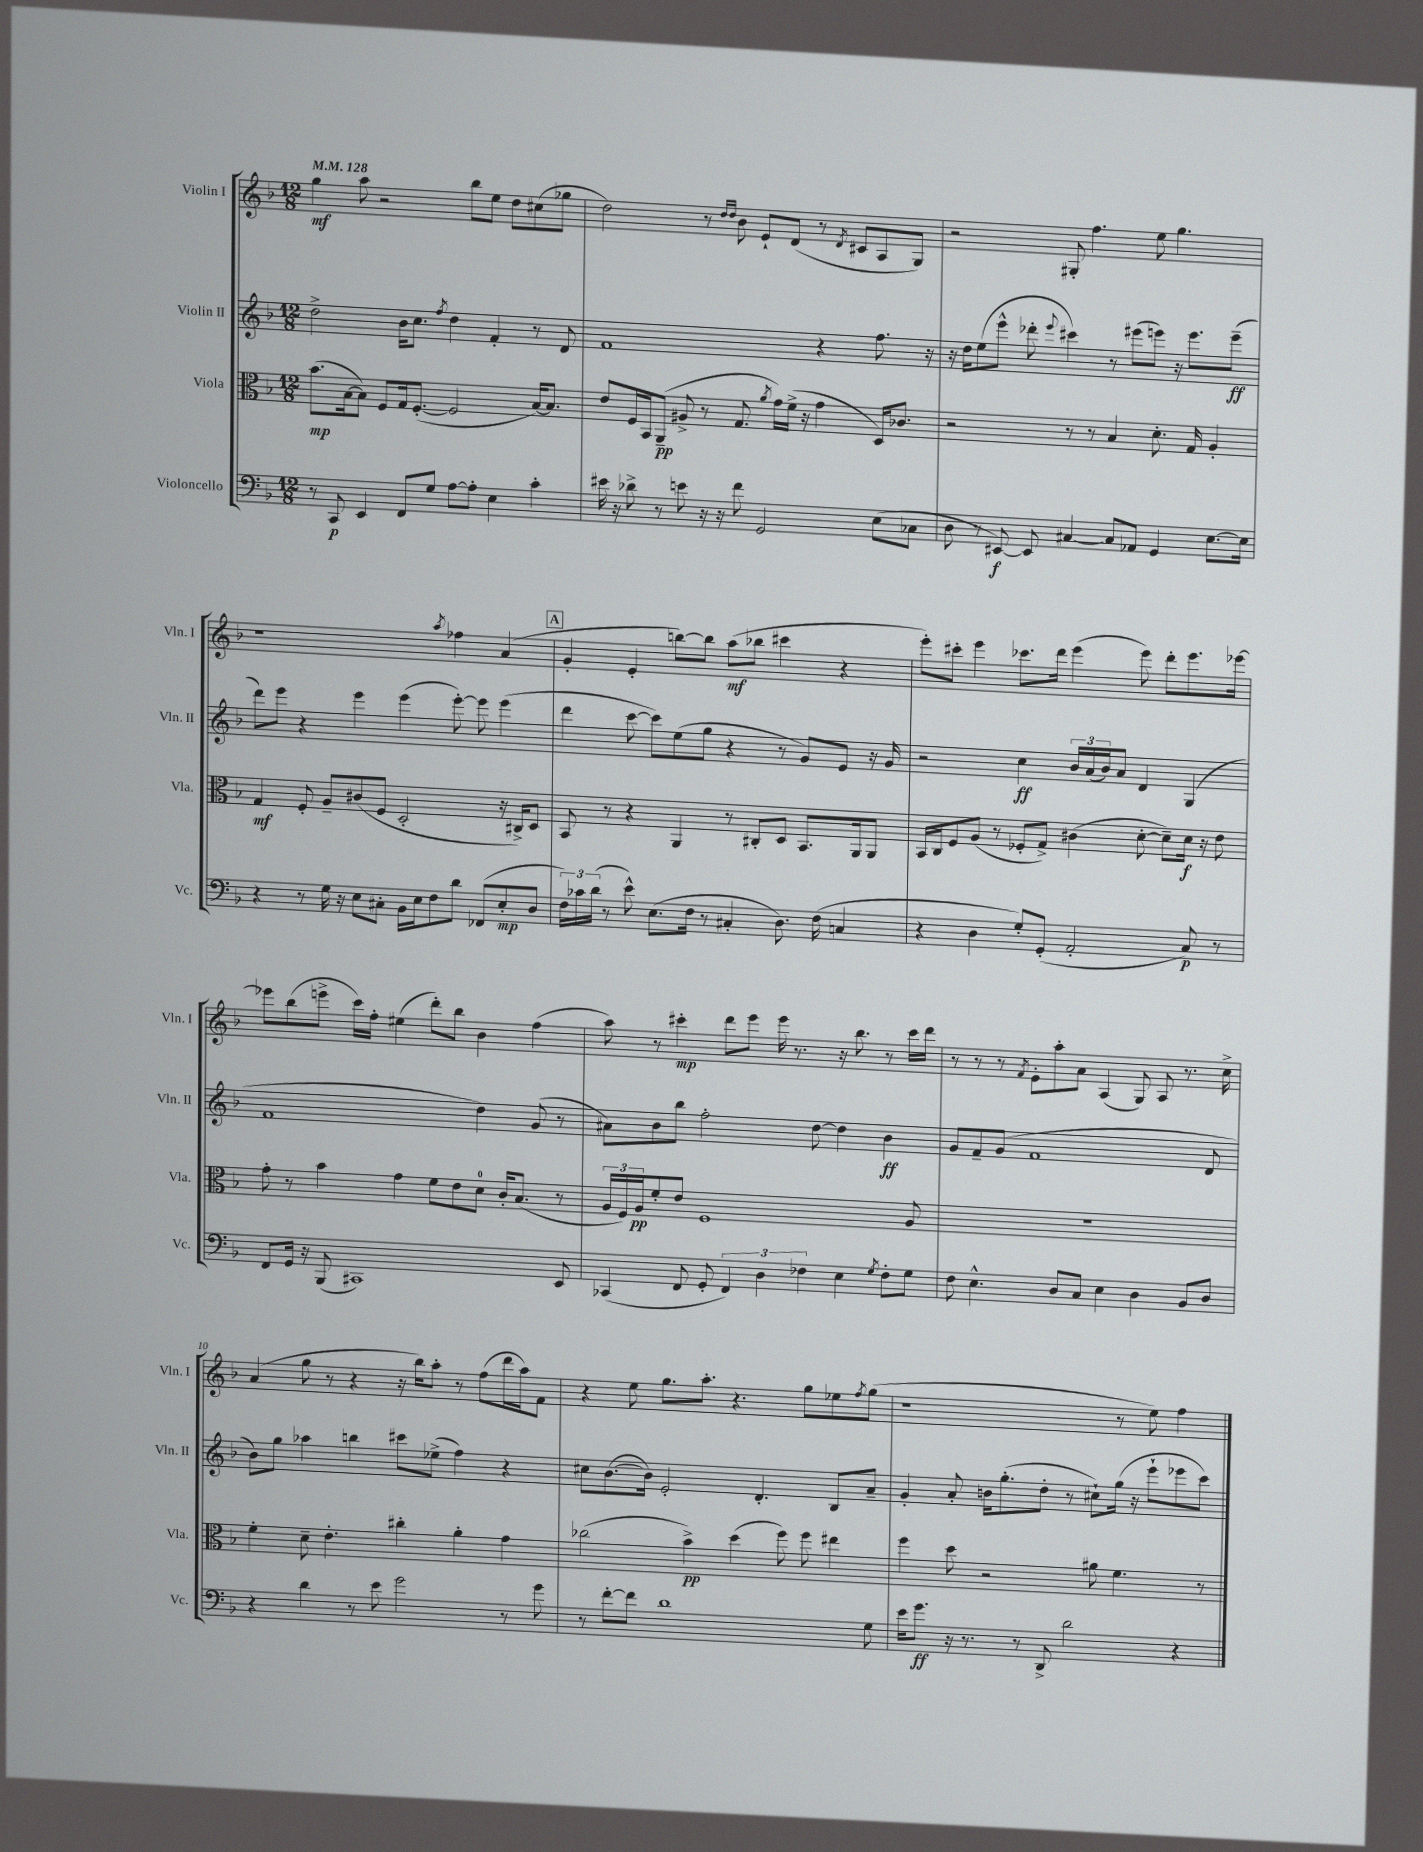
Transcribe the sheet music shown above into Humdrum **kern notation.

**kern	**kern	**kern	**kern
*staff4	*staff3	*staff2	*staff1
*clefF4	*clefC3	*clefG2	*clefG2
*k[b-]	*k[b-]	*k[b-]	*k[b-]
*M12/8	*M12/8	*M12/8	*M12/8
*MM128	*MM128	*MM128	*MM128
8r	(8.b-	2dd^	4gg
8CC	.	.	.
.	[16B-	.	.
4EE	8B-])	.	8aa
.	8F	.	2r
8FF	16G	16b-	.
.	([8.F'	8.cc	.
8G	.	.	.
.	.	8qff	.
[8A	2F]	4dd	.
8A']	.	.	8bb-
4E	.	4f'	8ee
.	.	.	8dd
4c'	[16B-)	8r	(8cc#
.	8.B-]	.	.
.	.	8d	8gg-
=	=	=	=
16e#	8e	1f	2dd)
16r	.	.	.
8d-^	16F	.	.
.	16BB-	.	.
8r	(8AA~	.	.
8e	8A#^	.	.
16r	8r	.	8r
16r	.	.	.
.	.	.	16qqdd
.	.	.	16qqdd
8f	8.G	.	8b-
2GG	.	.	8e`
.	8qa	.	.
.	16g)	.	.
.	(16f^	.	(8d
.	16r	.	.
.	4g	4r	8r
.	.	.	8qd
.	.	.	8c#
(8E	16D)	8.ff	8A
.	8.c-	.	.
8C-	.	.	8G)
.	.	16r	.
=	=	=	=
8D	2r	16r	2r
.	.	16dd	.
8r	.	(8ee	.
[8EE#)	.	8eee^^	.
8EE#]	.	8ddd-'	.
.	.	8qqeee	.
[4C#	8r	4ccc#)	8G#'
.	8r	.	4.ff
8C#]	4B-	8r	.
8AA-	.	(8eee#	.
4GG	8.d'	8eee)	8ee
.	.	16r	4.gg
.	16G	8.eee	.
[8.E	4A'	.	.
.	.	(8eee~	.
16E]	.	.	.
=	=	=	=
4r	4G	8ddd)	1r
.	.	8eee	.
8r	8F'	4r	.
16G	8A~	.	.
16r	.	.	.
8E	(8c#	4eee	.
8C#'	8F	.	.
16BB-	2D'	(4eee	.
16E	.	.	.
8F	.	.	.
.	.	.	8qaa
8d	.	[8eee')	4ff-
(8FF-	.	8eee]	.
8E'	16r	(4eee	(4a
.	16C#^)	.	.
8D	8D	.	.
=	=	=	=
24F)	8BB-	4ddd	4g'
24c-	.	.	.
(24d	.	.	.
8r	8r	.	.
8e^^)	4r	[8ccc	4e'
(8.E	.	8ccc])	.
.	4AA	(8ee	[8bb)
16F	.	.	.
8r	.	8gg	8bb]
4C#'	8r	4r	(8aa
.	8C#'	.	8bb-
8.D)	8D	8r	4ccc#
.	8.BB-	8g)	.
(16F	.	.	.
4C	.	8e	4r
.	16AA	.	.
.	8AA	16r	.
.	.	16g	.
=	=	=	=
4r	16BB-	2r	8eee')
.	16C	.	.
.	8F	.	8ccc#'
4D	(8A	.	4eee
.	8r	.	.
8G')	8F-'	4cc	8.ccc-
(8GG'	8G^)	.	.
.	.	.	16ddd
2AA'	(4c#	24b-	(4eee
.	.	(24a	.
.	.	24b-)	.
.	.	8a	.
.	[8d'	4d	8eee)
.	8d~])	.	8ddd'
8C)	16d	(4G	8.eee
.	16r	.	.
8r	8e	.	.
.	.	.	[16eee-
=	=	=	=
8FF	8g'	1f	8eee-]
16GG	8r	.	(8bb-
16r	.	.	.
(8BBB-	4b-	.	8eee^
1CC#)	.	.	16ccc)
.	.	.	16ff'
.	4g	.	(4ee#
.	8f	.	8ddd')
.	8e	.	8bb-
.	8d	4dd)	4b-
.	16c'	.	.
.	(8.B-	.	.
.	.	(8g	(4ff
8EE	8r	8r	.
=	=	=	=
(4CC-	24A	8a#)	8aa)
.	24F)	.	.
.	24A	.	.
.	8f'	8b-	8r
8FF	8e	8bb-	4ccc#'
8GG'	1F	2ff'	.
6FF)	.	.	8ddd
.	.	.	8eee
6D	.	.	.
.	.	.	16eee
.	.	.	8.r
6F-	.	.	.
.	.	[8dd	.
4E	.	4dd]	16r
.	.	.	8.bb-
8qG	.	.	.
8F-'	.	4b-	8r
8G	8A	.	16ccc#
.	.	.	16ddd
=	=	=	=
8F	1.r	8g	8r
4.E^^	.	8f~	8r
.	.	(8g	8r
.	.	.	8qf
.	.	1f	8e'
8D	.	.	8aa'
8C	.	.	8a
4E	.	.	(4A
4D	.	.	8G)
.	.	.	8A
8BB-	.	.	8.r
8D	.	8d	.
.	.	.	16cc^
=	=	=	=
4r	4f'	8b-)	(4a
.	.	8gg	.
4d	8d~	4aa-	8gg
.	4.e'	.	8r
8r	.	4bb	4r
8e	.	.	.
2g	4cc#'	8ccc#	16r
.	.	.	16bb-)
.	.	(8ee-^	8aa'
.	4a'	4ff)	8r
.	.	.	(8ff
8r	4g	4r	16ddd
.	.	.	16aa)
8g	.	.	8f
=	=	=	=
8r	(2cc-	8cc#	4r
[8f'	.	([8.b-	.
8f]	.	.	8ee
.	.	16b-])	.
1d	.	2e'	8.gg
.	4b-^)	.	.
.	.	.	8.aa'
.	(4dd	.	4.r
.	.	4.d'	.
.	8ff)	.	.
.	8ff	.	8gg
.	4ee#	8B-	8ee-
.	.	.	8qff
8G	.	8a~	(8gg
=	=	=	=
16e	4ff	4g'	1r
8.g	.	.	.
16r	8dd	8a'	.
8.r	.	.	.
.	2r	16b	.
.	.	(8.gg'	.
8r	.	.	.
8DD^	.	8dd'	.
2d	.	8r	.
.	8a#	8cc#`)	.
.	4.f	(16gg	8r
.	.	16r	.
.	.	8eee`	8ee)
4r	.	8eee-	4ff
.	8r	8ccc)	.
==	==	==	==
*-	*-	*-	*-
